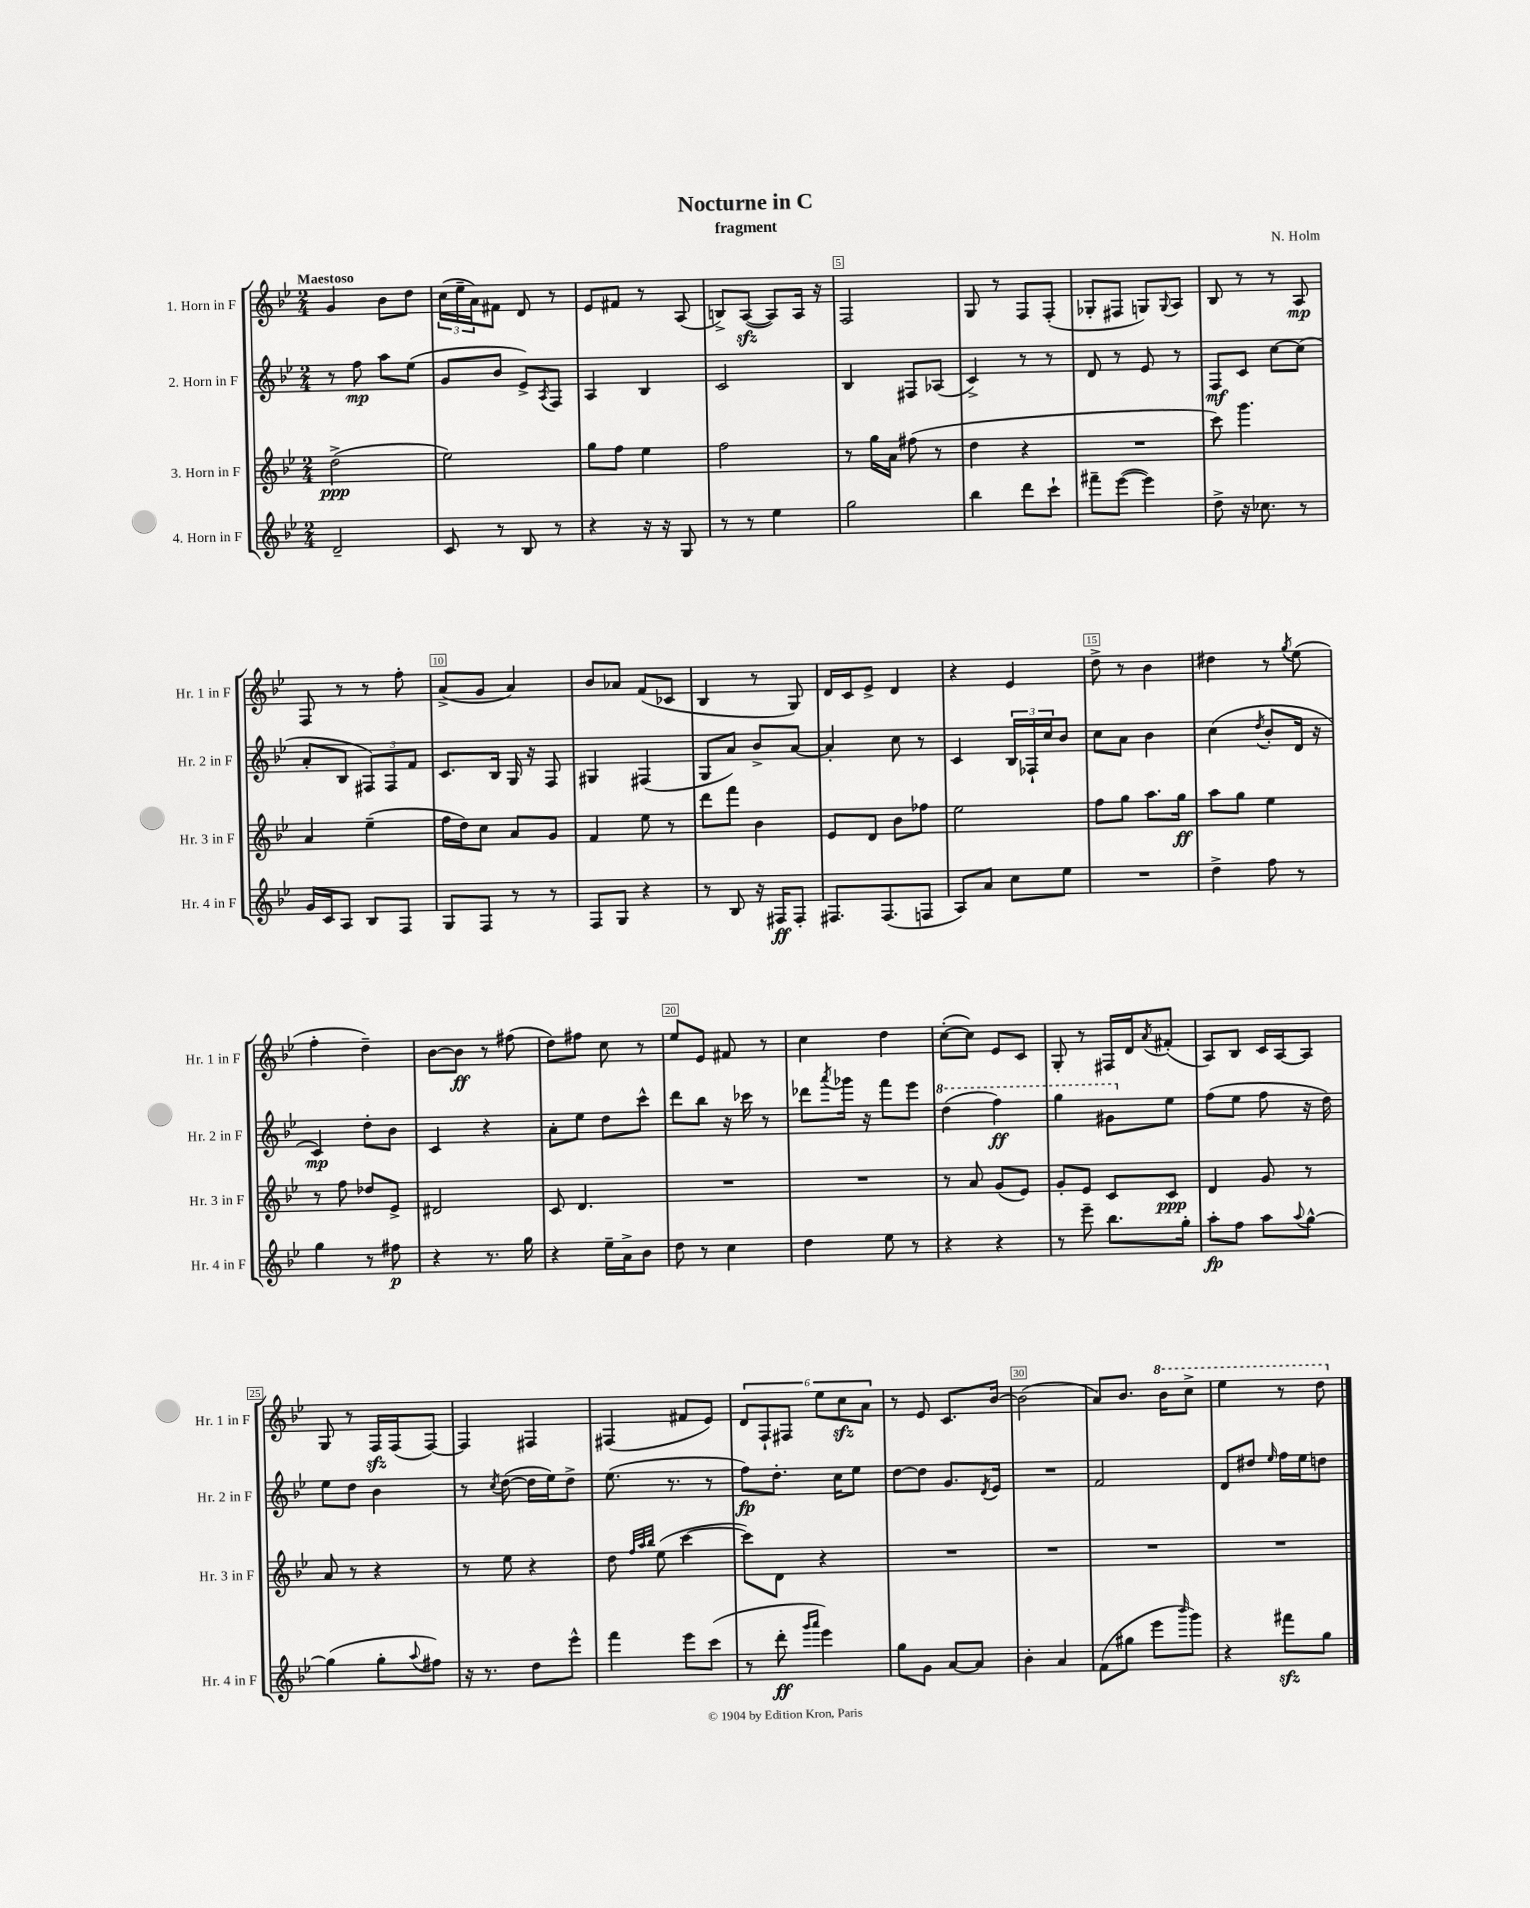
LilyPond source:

\header { title = "Nocturne in C" composer = "N. Holm" subtitle = "fragment" }
<<
\new StaffGroup <<
\new Staff = "s0" \with { instrumentName = "1. Horn in F" shortInstrumentName = "Hr. 1 in F" } {
    \clef treble \key bes \major \numericTimeSignature \time 2/4 \tempo "Maestoso"
    g'4 bes'8 d''8 |
    \tuplet 3/2 { c''16( ees''16-- a'16) } fis'8 d'8 r8 |
    ees'8 fis'8 r8 a8( |
    b8->) a8~\sfz( a8) a16 r16 |
    f2 |
    g8 r8 f8 f8-.( |
    ges8-. fis8 g8) \appoggiatura { g8 } a8 |
    bes8 r8 r8 a8\mp |
    f8 r8 r8 f''8-. |
    a'8->( g'8 a'4) |
    bes'8 aes'8 f'8( ces'8 |
    bes4 r8 g8) |
    d'16 c'16 ees'8-> d'4 |
    r4 ees'4 |
    d''8-> r8 bes'4 |
    dis''4 r8 \acciaccatura { g''8 } ees''8( |
    f''4-. d''4--) |
    bes'8~ bes'8\ff r8 fis''8( |
    d''8) fis''8 c''8 r8 |
    ees''8 ees'8 fis'8 r8 |
    c''4 d''4 |
    c''8~-.( c''8) ees'8 c'8 |
    g8-. r8 fis16 d'16 \acciaccatura { a'8 } fis'8-.( |
    a8) bes8 c'16 a16~ a8 |
    g8 r8 f16\sfz f16( f8~) |
    f4 fis4 |
    fis4( fis'8 ees'8) |
    \tuplet 6/4 { d'8 f8-! fis8 ees''8 c''8\sfz a'8 } |
    r8 ees'8 c'8. bes'16~ |
    bes'2( |
    a'8) bes'8. \ottava #1 bes''16 c'''8-> |
    ees'''4 r8 d'''8 \ottava #0 \bar "|." |
}
\new Staff = "s1" \with { instrumentName = "2. Horn in F" shortInstrumentName = "Hr. 2 in F" } {
    \clef treble \key bes \major \numericTimeSignature \time 2/4
    r8 f''8\mp a''8 ees''8( |
    g'8 bes'8 ees'8->) \acciaccatura { a8 } f8 |
    a4 bes4 |
    c'2 |
    bes4 fis8 aes8( |
    c'4->) r8 r8 |
    d'8 r8 ees'8 r8 |
    f8\mf c'8 c''8~ c''8( |
    a'8-. bes8 \tuplet 3/2 { fis8) fis8 f'8 } |
    c'8. bes16 g16 r16 f8 |
    gis4 fis4( |
    g8 a'8) bes'8-> a'8~ |
    a'4-. c''8 r8 |
    c'4 \tuplet 3/2 { bes16 fes16-! c''16 } bes'8 |
    c''8 a'8 bes'4 |
    c''4( \acciaccatura { d''8 } bes'8-. d'16 r16 |
    c'4\mp) d''8-. bes'8 |
    c'4 r4 |
    a'8-. ees''8 d''8 c'''8-^ |
    d'''8 bes''8 r16 ces'''16 r8 |
    des'''8 \acciaccatura { a'''8 } ges'''16 r16 f'''8 ees'''8 |
    \ottava #1 d'''4( f'''4\ff) |
    g'''4 gis''8 \ottava #0 ees''8 |
    f''8( ees''8 f''8 r16 d''16) |
    ees''8 d''8 bes'4 |
    r8 \acciaccatura { c''8 } d''8~( d''16 ees''16) d''8-> |
    ees''8.( r8. r8 |
    f''8\fp) d''8.-. c''16 ees''8 |
    d''8~ d''8 g'8. \acciaccatura { d'8 } ees'16 |
    R2 |
    f'2 |
    d'8 dis''8 \grace { ees''16 } f''16 ees''16 d''8 \bar "|." |
}
\new Staff = "s2" \with { instrumentName = "3. Horn in F" shortInstrumentName = "Hr. 3 in F" } {
    \clef treble \key bes \major \numericTimeSignature \time 2/4
    d''2->\ppp( |
    ees''2) |
    g''8 f''8 ees''4 |
    f''2 |
    r8 g''16 a'16 fis''8( r8 |
    d''4 r4 |
    R2 |
    c'''8) g'''4. |
    a'4 ees''4--( |
    f''16 d''16) c''8 a'8 g'8 |
    f'4 ees''8 r8 |
    d'''8 f'''8 bes'4 |
    ees'8 d'8 bes'8 fes''8 |
    ees''2 |
    f''8 g''8 a''8. g''16\ff |
    a''8 g''8 ees''4 |
    r8 f''8 des''8 ees'8-> |
    dis'2 |
    c'8 d'4. |
    R2 |
    R2 |
    r8 a'8 g'8( ees'8) |
    g'8-. ees'8 c'8 c'8\ppp |
    d'4 g'8 r8 |
    a'8 r8 r4 |
    r8 ees''8 r4 |
    d''8 \grace { f''32 a''32 bes''32 } ees''8( c'''4~ |
    c'''8) d'8 r4 |
    R2 |
    R2 |
    R2 |
    R2 \bar "|." |
}
\new Staff = "s3" \with { instrumentName = "4. Horn in F" shortInstrumentName = "Hr. 4 in F" } {
    \clef treble \key bes \major \numericTimeSignature \time 2/4
    d'2-- |
    c'8 r8 bes8 r8 |
    r4 r16 r16 g8 |
    r8 r8 ees''4 |
    g''2 |
    bes''4 d'''8 c'''8-! |
    fis'''8-- ees'''8~( ees'''4) |
    d''8-> r16 ces''8. r8 |
    g'16 c'16 a8 bes8 f8 |
    g8 f8 r8 r8 |
    f8 g8 r4 |
    r8 bes8 r16 fis16\ff fis8-. |
    fis8. fis8.( f8 |
    a8) a'8 c''8 ees''8 |
    R2 |
    d''4-> f''8 r8 |
    g''4 r8 fis''8\p |
    r4 r8. g''16 |
    r4 ees''16-- a'16-> bes'8 |
    d''8 r8 c''4 |
    d''4 ees''8 r8 |
    r4 r4 |
    r8 ees'''8-- bes''8. g''16-. |
    a''8-.\fp f''8 a''8 \appoggiatura { a''8 } g''8~-^ |
    g''4( g''8-. \appoggiatura { a''8 } fis''8) |
    r16 r8. d''8 ees'''8-^ |
    f'''4 ees'''8 c'''8( |
    r8 d'''8-.\ff \grace { g'''16 a'''16 } ees'''4) |
    g''8 g'8 a'8~ a'8 |
    bes'4-. a'4 |
    f'8( gis''8 ees'''8 \grace { bes'''16 } g'''8) |
    r4 fis'''8\sfz g''8 \bar "|." |
}
>>
>>
\layout { \context { \Score \override BarNumber.break-visibility = ##(#f #t #t) barNumberVisibility = #(every-nth-bar-number-visible 5) \override BarNumber.stencil = #(make-stencil-boxer 0.1 0.3 ly:text-interface::print) } }
